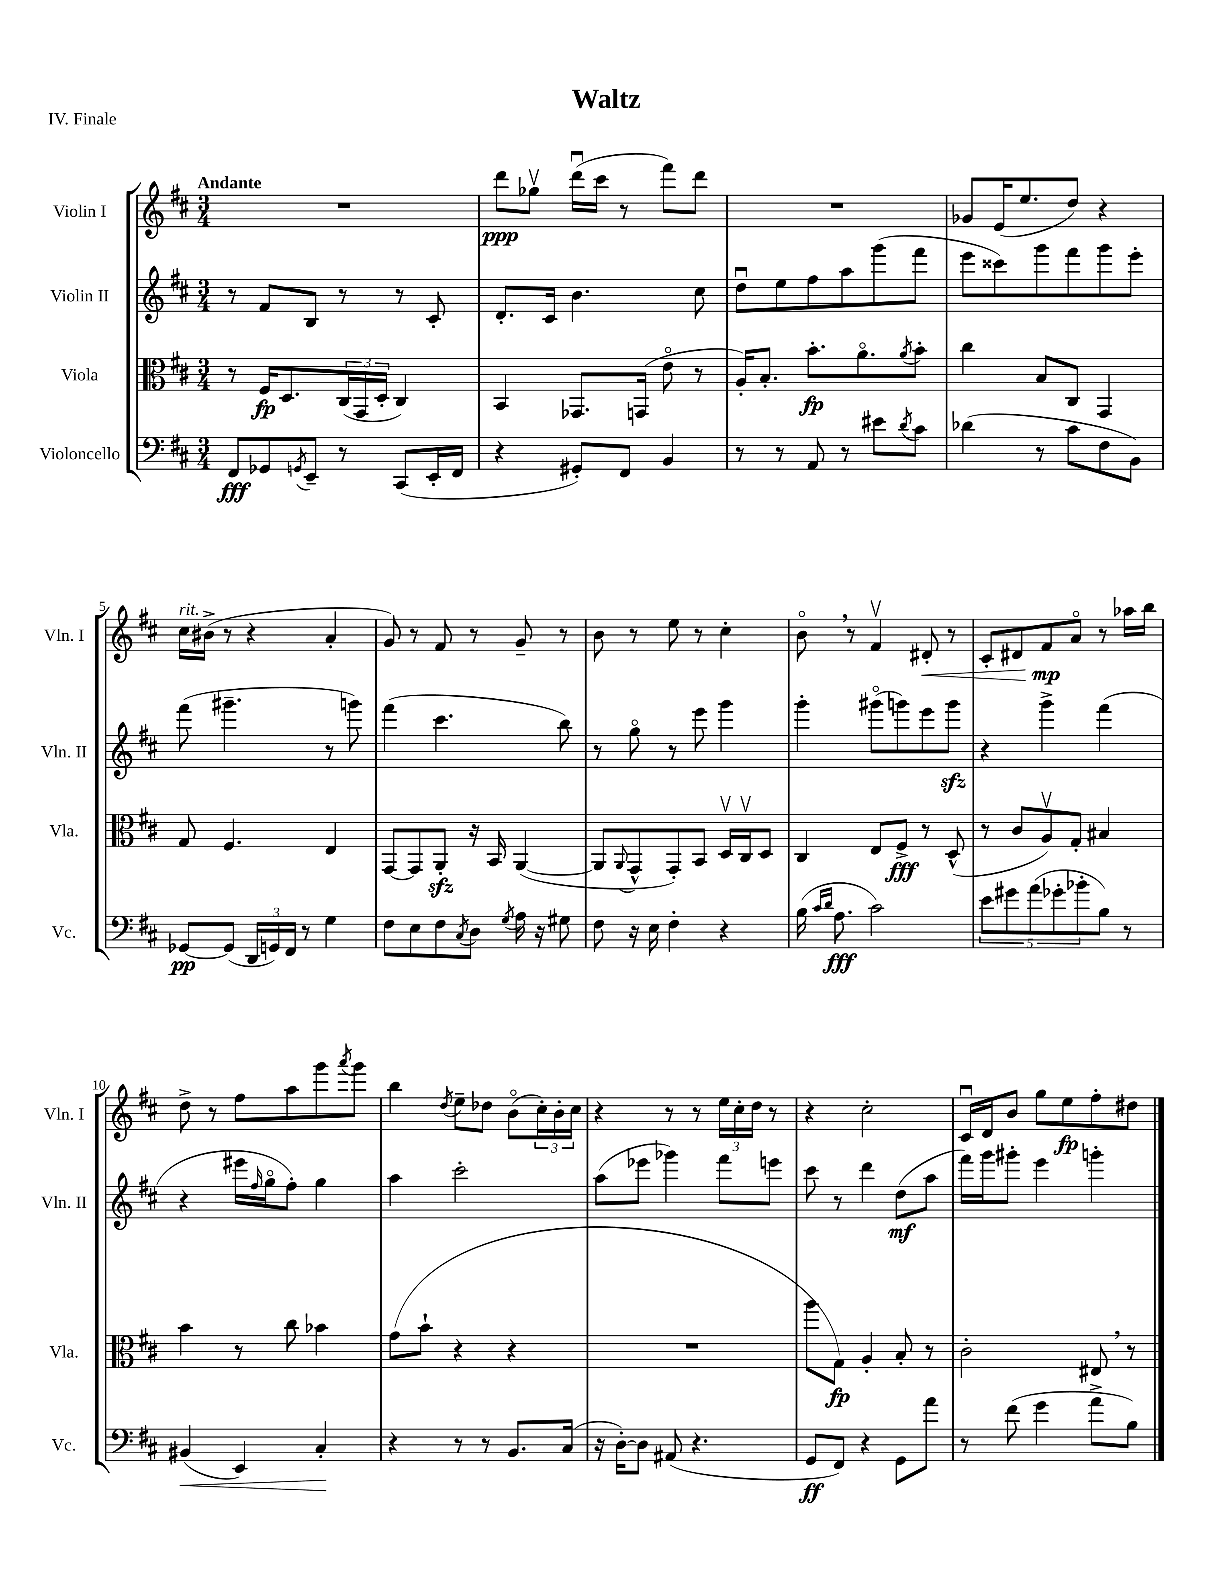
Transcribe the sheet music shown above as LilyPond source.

\header { title = "Waltz" piece = "IV. Finale" }
<<
\new StaffGroup <<
\new Staff = "s0" \with { instrumentName = "Violin I" shortInstrumentName = "Vln. I" } {
    \clef treble \key d \major \numericTimeSignature \time 3/4 \tempo "Andante"
    R2. |
    d'''8\ppp ges''8\upbow d'''16\downbow( cis'''16 r8 fis'''8) d'''8 |
    R2. |
    ges'8 e'16( e''8. d''8) r4 |
    cis''16^\markup { \italic "rit." } bis'16->( r8 r4 a'4-. |
    g'8) r8 fis'8 r8 g'8-- r8 |
    b'8 r8 e''8 r8 cis''4-. |
    b'8\flageolet \breathe r8 fis'4\upbow dis'8-.\< r8 |
    cis'8-. dis'8 fis'8\mp\! a'8\flageolet r8 aes''16 b''16 |
    d''8-> r8 fis''8 a''8 g'''8 \acciaccatura { a'''8 } g'''8 |
    b''4 \acciaccatura { d''8 } e''8-- des''8 b'8\flageolet( \tuplet 3/2 { cis''16-.) b'16-. cis''16 } |
    r4 r8 r8 \tuplet 3/2 { e''16 cis''16-. d''16 } r8 |
    r4 cis''2-. |
    cis'16\downbow d'16 b'8 g''8 e''8\fp fis''8-. dis''8 \bar "|." |
}
\new Staff = "s1" \with { instrumentName = "Violin II" shortInstrumentName = "Vln. II" } {
    \clef treble \key d \major \numericTimeSignature \time 3/4
    r8 fis'8 b8 r8 r8 cis'8-. |
    d'8.-. cis'16 b'4. cis''8 |
    d''8\downbow e''8 fis''8 a''8 g'''8( fis'''8 |
    e'''8 cisis'''8) g'''8 fis'''8 g'''8 e'''8-. |
    fis'''8( gis'''4.-- r8 g'''8) |
    fis'''4( cis'''4. b''8) |
    r8 g''8\flageolet r8 e'''8 g'''4 |
    g'''4-. gis'''8\flageolet( g'''8) e'''8 g'''8\sfz |
    r4 g'''4-> fis'''4( |
    r4 eis'''16 \grace { fis''16 } g''16\flageolet fis''8-.) g''4 |
    a''4 cis'''2-. |
    a''8( ees'''8 ges'''4) fis'''8 e'''8 |
    cis'''8 r8 d'''4 d''8\mf( a''8 |
    fis'''16) g'''16 gis'''8-. e'''4 g'''4-. \bar "|." |
}
\new Staff = "s2" \with { instrumentName = "Viola" shortInstrumentName = "Vla." } {
    \clef alto \key d \major \numericTimeSignature \time 3/4
    r8 fis16\fp d8. \tuplet 3/2 { cis16( g,16 d16-. } cis4) |
    b,4 ges,8. g,16( e'8\flageolet r8 |
    a16-.) b8.-. b'8.-.\fp a'8.\flageolet \acciaccatura { a'8 } b'8-. |
    cis''4 b8 cis8 g,4 |
    g8 fis4. e4 |
    g,8~ g,8 a,8-.\sfz r16 b,16 a,4~( |
    a,8 \appoggiatura { a,8 } g,8-^ g,8-.) b,8 d16\upbow cis16\upbow d8 |
    cis4 e8 fis8->\fff r8 d8-^( |
    r8 cis'8 a8\upbow) g8-. bis4 |
    b'4 r8 cis''8 bes'4 |
    g'8( b'8-! r4 r4 |
    R2. |
    a''8 g8\fp) a4-. b8-. r8 |
    cis'2-. eis8 \breathe r8 \bar "|." |
}
\new Staff = "s3" \with { instrumentName = "Violoncello" shortInstrumentName = "Vc." } {
    \clef bass \key d \major \numericTimeSignature \time 3/4
    fis,8\fff ges,8 \acciaccatura { g,8 } e,8-- r8 cis,8( e,16-. fis,16 |
    r4 gis,8-.) fis,8 b,4 |
    r8 r8 a,8 r8 eis'8 \acciaccatura { d'8 } cis'8 |
    des'4( r8 cis'8 fis8 b,8) |
    ges,8~\pp ges,8( \tuplet 3/2 { d,16 g,16) fis,16 } r8 g4 |
    fis8 e8 fis8 \acciaccatura { cis8 } d8 \acciaccatura { g8 } a16 r16 gis8 |
    fis8 r16 e16 fis4-. r4 |
    b16( \grace { cis'16 d'16 } a8.\fff cis'2) |
    \tuplet 5/4 { e'8 gis'8 a'8( ges'8-. bes'8-. } b8) r8 |
    bis,4\<( e,4) cis4-.\! |
    r4 r8 r8 b,8. cis16( |
    r16 d16~-.) d8 ais,8( r4. |
    g,8\ff fis,8) r4 g,8 a'8 |
    r8 fis'8( g'4 a'8-> b8) \bar "|." |
}
>>
>>
